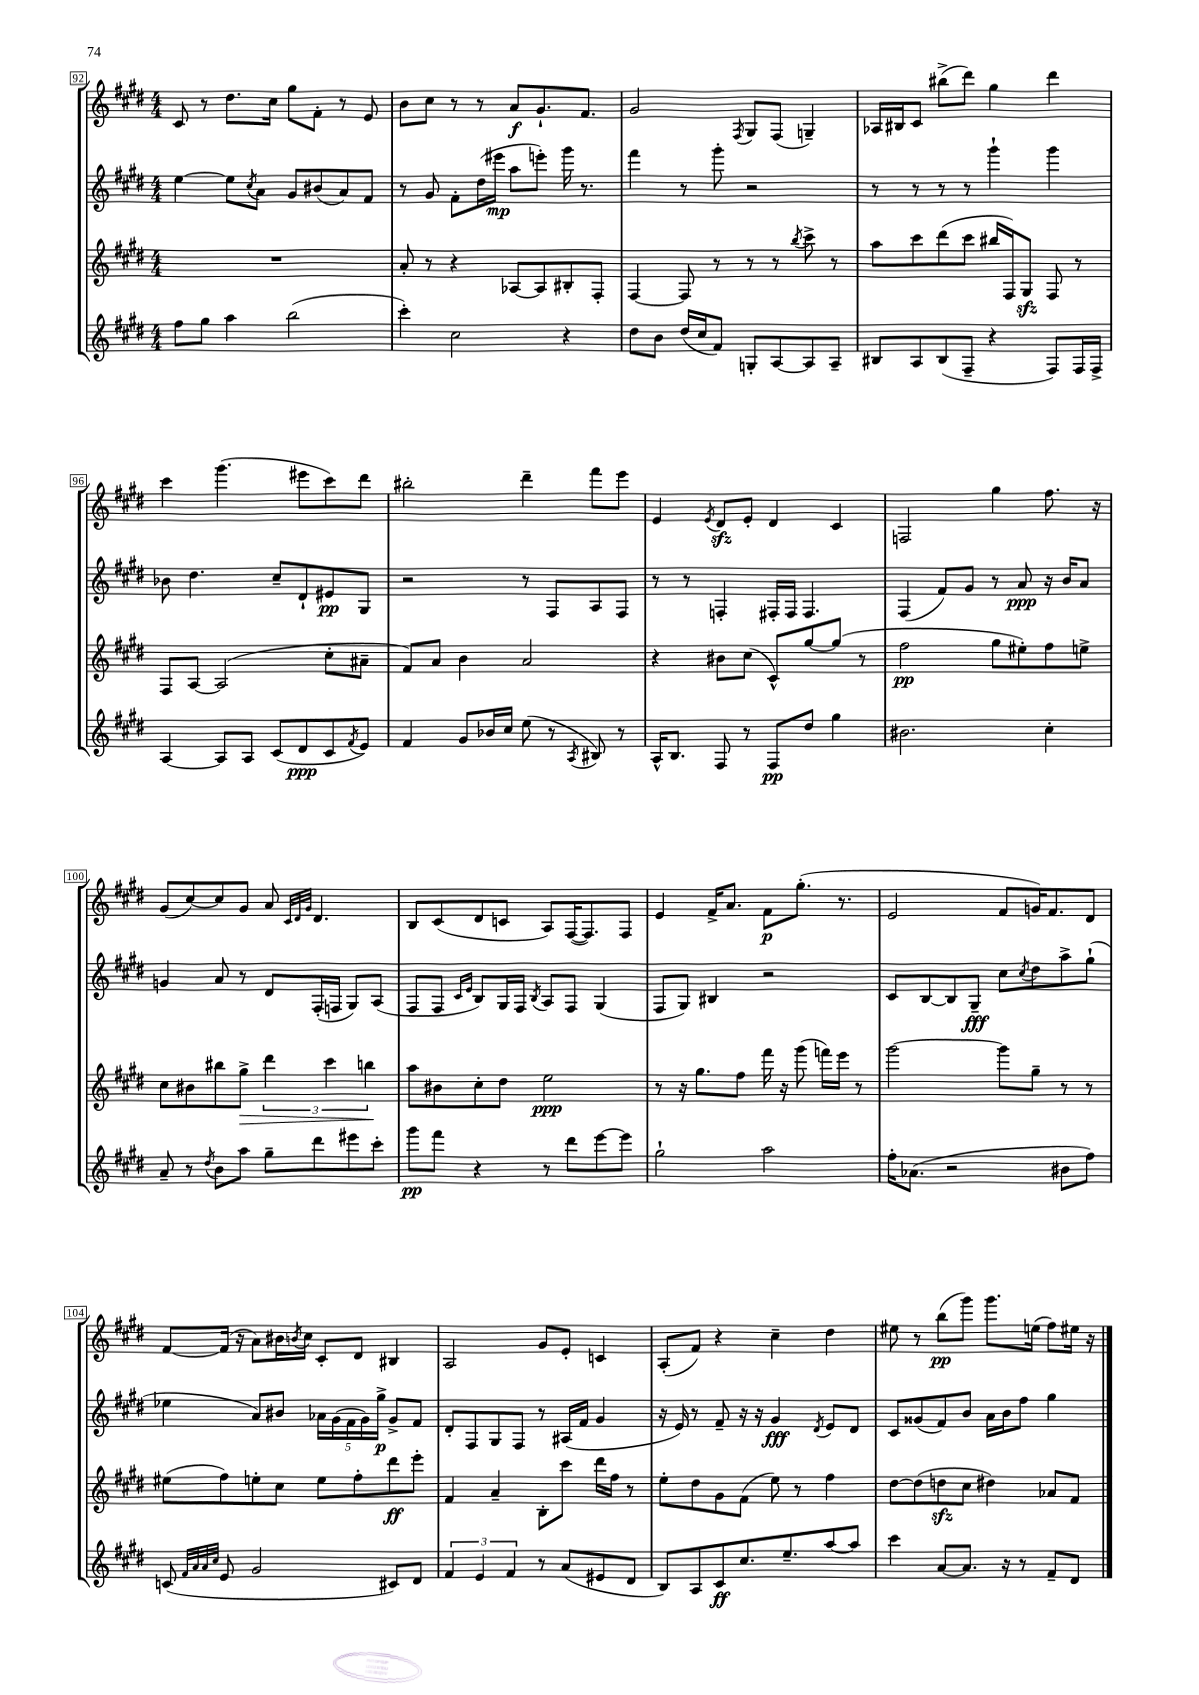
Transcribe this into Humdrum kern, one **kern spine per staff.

**kern	**dynam	**kern	**dynam	**kern	**dynam	**kern	**dynam
*part4	*part4	*part3	*part3	*part2	*part2	*part1	*part1
*staff4	*staff4	*staff3	*staff3	*staff2	*staff2	*staff1	*staff1
*clefG2	*	*clefG2	*	*clefG2	*	*clefG2	*
*k[f#c#g#d#]	*	*k[f#c#g#d#]	*	*k[f#c#g#d#]	*	*k[f#c#g#d#]	*
*M4/4	*	*M4/4	*	*M4/4	*	*M4/4	*
=92	=92	=92	=92	=92	=92	=92	=92
8ff#\L	.	1r	.	[4ee\	.	8c#/	.
8gg#\J	.	.	.	.	.	8r	.
4aa\	.	.	.	8ee\L]	.	8.dd#\L	.
.	.	.	.	8qcc#/	.	.	.
.	.	.	.	8a\J	.	.	.
.	.	.	.	.	.	16cc#\Jk	.
(2bb\	.	.	.	8g#/L	.	8gg#\L	.
.	.	.	.	(8b#X/	.	8f#'\J	.
.	.	.	.	8a/)	.	8r	.
.	.	.	.	8f#/J	.	8e/	.
=93	=93	=93	=93	=93	=93	=93	=93
4ccc#'\)	.	8a'/	.	8r	.	8b\L	.
.	.	8r	.	8g#/	.	8cc#\J	.
2cc#\	.	4r	.	8f#'\L	.	8r	.
.	.	.	.	(16dd#\L	.	8r	.
.	.	.	.	16eee#X\JJ	mp	.	.
.	.	[8A-X/L	.	8aa\L	.	8a/L	f
.	.	8A-/]	.	8eeen'\J)	.	8.g#`/	.
4r	.	8B#X'/	.	16ggg#\	.	.	.
.	.	.	.	8.r	.	8.f#/J	.
.	.	8F#'/J	.	.	.	.	.
=94	=94	=94	=94	=94	=94	=94	=94
8dd#\L	.	[4F#/	.	4fff#\	.	2g#/	.
8b\J	.	.	.	.	.	.	.
(16dd#/LL	.	8F#/]	.	8r	.	.	.
16cc#/J	.	.	.	.	.	.	.
8f#/J)	.	8r	.	8ggg#'\	.	.	.
.	.	.	.	.	.	8qF#/	.
8Gn'/L	.	8r	.	2r	.	8G#/L	.
[8A/	.	8r	.	.	.	(8F#/J	.
.	.	8qbb/	.	.	.	.	.
8A/]	.	8ccc#^\	.	.	.	4Gn~/)	.
8A~/J	.	8r	.	.	.	.	.
=95	=95	=95	=95	=95	=95	=95	=95
8B#X/L	.	8aa\L	.	8r	.	16A-X/LL	.
.	.	.	.	.	.	16B#X/J	.
8A/	.	8ccc#\	.	8r	.	8c#/J	.
(8B#/	.	(8ddd#\	.	8r	.	(8bb#X^\L	.
8F#~/J	.	8ccc#\J	.	8r	.	8ddd#\J)	.
4r	.	16bb#X/LL	.	4ggg#`\	.	4gg#\	.
.	.	16F#/J)	.	.	.	.	.
.	.	8G#zz/J	.	.	.	.	.
8F#/L)	.	8F#/	.	4ggg#\	.	4ddd#\	.
16F#/L	.	8r	.	.	.	.	.
16F#^/JJ	.	.	.	.	.	.	.
!!LO:LB:g=z
=96	=96	=96	=96	=96	=96	=96	=96
[4A/	.	8F#/L	.	8b-X\	.	4ccc#\	.
.	.	[8A/J	.	4.dd#\	.	.	.
8A/L]	.	(2A/]	.	.	.	(4.ggg#\	.
8A/J	.	.	.	.	.	.	.
(8c#/L	.	.	.	8cc#~/L	.	.	.
8d#/	ppp	.	.	8d#`/	.	8eee#X\L	.
8c#/	.	8cc#'\L	.	8e#X/	pp	8ccc#\)	.
8qf#/	.	.	.	.	.	.	.
8e/J)	.	8a#X~\J	.	8G#/J	.	8ddd#\J	.
=97	=97	=97	=97	=97	=97	=97	=97
4f#/	.	8f#/L)	.	2r	.	2bb#X'\	.
.	.	8a/J	.	.	.	.	.
8g#/L	.	4b\	.	.	.	.	.
16b-X/L	.	.	.	.	.	.	.
16cc#/JJ	.	.	.	.	.	.	.
(8ee\	.	2a/	.	8r	.	4ddd#~\	.
8r	.	.	.	8F#/L	.	.	.
8qA/	.	.	.	.	.	.	.
8B#X/)	.	.	.	8A/	.	8fff#\L	.
8r	.	.	.	8F#/J	.	8eee\J	.
=98	=98	=98	=98	=98	=98	=98	=98
16A^^/KL	.	4r	.	8r	.	4e/	.
8.B/J	.	.	.	.	.	.	.
.	.	.	.	8r	.	.	.
.	.	.	.	.	.	8qe/	.
8F#/	.	8b#X\L	.	4Fn'/	.	8d#zz/L	.
8r	.	(8cc#\J	.	.	.	8e'/J	.
8F#/L	pp	8c#^^/L)	.	16F#X'/LL	.	4d#/	.
.	.	.	.	16F#/JJ	.	.	.
8dd#/J	.	[8gg#/	.	4.F#/	.	.	.
4gg#\	.	(8gg#/J]	.	.	.	4c#/	.
.	.	8r	.	.	.	.	.
=99	=99	=99	=99	=99	=99	=99	=99
2.b#X\	.	2ff#\	pp	(4F#/	.	2Fn/	.
.	.	.	.	8f#/L)	.	.	.
.	.	.	.	8g#/J	.	.	.
.	.	8gg#\L	.	8r	.	4gg#\	.
.	.	8ee#X'\)	.	8a/	ppp	.	.
4cc#'\	.	8ff#\	.	16r	.	8.ff#\	.
.	.	.	.	16b/KL	.	.	.
.	.	8een^\J	.	8a/J	.	.	.
.	.	.	.	.	.	16r	.
!!LO:LB:g=z
=100	=100	=100	=100	=100	=100	=100	=100
8a~/	.	8cc#\L	.	4gn/	.	(8g#/L	.
8r	.	8b#X\	.	.	.	[8cc#/)	.
8qdd#/	.	.	.	.	.	.	.
8b\L	.	8bb#X\	.	8a/	.	8cc#/]	.
!	!	!	!LO:HP:b	!	!	!	!
8aa\J	.	8gg#^\J	>	8r	.	8g#/J	.
8gg#~\L	.	6ddd#\	.	8d#/L	.	8a/	.
.	.	.	.	.	.	32qqc#/LLL	.
.	.	.	.	.	.	32qqd#/	.
.	.	.	.	.	.	32qqg#/JJJ	.
8ddd#\	.	.	.	(16F#'/L	.	4.d#/	.
.	.	6ccc#\	.	.	.	.	.
.	.	.	.	16Fn/JJ	.	.	.
8eee#X\	.	.	.	8G#/L)	.	.	.
.	.	6bbn\	.	.	.	.	.
8ccc#'\J	.	.	.	(8A/J	.	.	.
.	.	.	]	.	.	.	.
=101	=101	=101	=101	=101	=101	=101	=101
8ggg#\L	pp	8aa\L	.	8F#/L	.	8B/L	.
8fff#\J	.	8b#X\	.	8F#/J	.	(8c#/	.
.	.	.	.	16qqc#/LL	.	.	.
.	.	.	.	16qqe/JJ	.	.	.
4r	.	8cc#'\	.	8B/L)	.	8d#/	.
.	.	8dd#\J	.	16G#/L	.	8cn/J	.
.	.	.	.	16F#/JJ	.	.	.
.	.	.	.	8qB/	.	.	.
8r	.	2ee\	ppp	8A/L	.	8A/L)	.
8ddd#\L	.	.	.	8F#/J	.	([16F#/K	.
.	.	.	.	.	.	8.F#/])	.
[8eee\	.	.	.	(4G#/	.	.	.
8eee\J]	.	.	.	.	.	8F#/J	.
=102	=102	=102	=102	=102	=102	=102	=102
2gg#`\	.	8r	.	8F#/L	.	4e/	.
.	.	16r	.	8G#/J)	.	.	.
.	.	8.gg#\L	.	.	.	.	.
.	.	.	.	4B#X/	.	16f#^/KL	.
.	.	.	.	.	.	8.a/J	.
.	.	8ff#\J	.	.	.	.	.
2aa\	.	16fff#\	.	2r	.	8f#\L	p
.	.	16r	.	.	.	.	.
.	.	(8ggg#\	.	.	.	(8.gg#'\J	.
.	.	16fffn\LL)	.	.	.	.	.
.	.	16eee\JJ	.	.	.	8.r	.
.	.	8r	.	.	.	.	.
=103	=103	=103	=103	=103	=103	=103	=103
16ff#'\KL	.	[2ggg#\	.	8c#/L	.	2e/	.
(8.a-X\J	.	.	.	.	.	.	.
.	.	.	.	[8B/	.	.	.
2r	.	.	.	8B/]	.	.	.
.	.	.	.	8G#~/J	fff	.	.
.	.	8ggg#\L]	.	8cc#\L	.	8f#/L	.
.	.	.	.	8qcc#/	.	.	.
.	.	8gg#~\J	.	8dd#\	.	16gn/K)	.
.	.	.	.	.	.	8.f#/	.
8b#X\L	.	8r	.	8aa^\	.	.	.
8ff#\J)	.	8r	.	(8gg#`\J	.	8d#/J	.
!!LO:LB:g=z
=104	=104	=104	=104	=104	=104	=104	=104
(8cn/	.	(8ee#X\L	.	4ee-X\	.	[8f#/L	.
32qqf#/LLL	.	.	.	.	.	.	.
32qqa/	.	.	.	.	.	.	.
32qqa/	.	.	.	.	.	.	.
32qqcc#/JJJ	.	.	.	.	.	.	.
8e/	.	8ff#\)	.	.	.	(16f#/Jk]	.
.	.	.	.	.	.	16r	.
2g#/	.	8een'\	.	8a/L)	.	8a\L)	.
.	.	8cc#\J	.	8b#X/J	.	16b#X\L	.
.	.	.	.	.	.	8qbn/	.
.	.	.	.	.	.	16cc#\JJ	.
.	.	8ee\L	.	20a-X\LL	.	8c#'/L	.
.	.	.	.	(20g#\	.	.	.
.	.	.	.	20f#\	.	.	.
.	.	8ff#'\	.	.	.	8d#/J	.
.	.	.	.	20g#\)	.	.	.
.	.	.	.	20gg#^\JJ	p	.	.
8c#X/L)	.	8ddd#\	ff	8g#^/L	.	4B#X/	.
8d#/J	.	8eee'\J	.	8f#/J	.	.	.
=105	=105	=105	=105	=105	=105	=105	=105
6f#/	.	4f#/	.	8d#'/L	.	2A/	.
.	.	.	.	8F#/	.	.	.
6e/	.	.	.	.	.	.	.
.	.	4a~/	.	8G#/	.	.	.
6f#/	.	.	.	.	.	.	.
.	.	.	.	8F#/J	.	.	.
8r	.	8B'\L	.	8r	.	8g#/L	.
(8a/L	.	8ccc#\J	.	(16A#X/LL	.	8e'/J	.
.	.	.	.	16f#/JJ	.	.	.
8e#X/	.	16ddd#\LL	.	4g#/	.	4cn/	.
.	.	16ff#\JJ	.	.	.	.	.
8d#/J	.	8r	.	.	.	.	.
=106	=106	=106	=106	=106	=106	=106	=106
8B/L)	.	8ee'\L	.	16r	.	(8A'/L	.
.	.	.	.	16e/)	.	.	.
8A/	.	8dd#\	.	8r	.	8f#/J)	.
8c#/	ff	8g#\	.	8f#~/	.	4r	.
8.cc#/	.	(8f#\J	.	16r	.	.	.
.	.	.	.	16r	.	.	.
.	.	8ee\)	.	4g#/	fff	4cc#~\	.
8.ee~/	.	.	.	.	.	.	.
.	.	8r	.	.	.	.	.
.	.	.	.	8qd#/	.	.	.
[8aa/	.	4ff#\	.	8e/L	.	4dd#\	.
8aa/J]	.	.	.	8d#/J	.	.	.
=107	=107	=107	=107	=107	=107	=107	=107
4ccc#\	.	[8dd#\L	.	8c#/L	.	8ee#X\	.
.	.	(8dd#\]	.	(8g##X/	.	8r	.
[8a/L	.	8ddnzz\	.	8f#/)	.	(8bb\L	pp
8.a/J]	.	8cc#\J	.	8b/J	.	8ggg#\J)	.
.	.	4dd#X\)	.	16a\LL	.	8.ggg#\L	.
16r	.	.	.	16b\J	.	.	.
8r	.	.	.	8ff#\J	.	.	.
.	.	.	.	.	.	(16een\Jk	.
8f#~/L	.	8a-X/L	.	4gg#\	.	8ff#\L)	.
8d#/J	.	8f#/J	.	.	.	16ee#X\Jk	.
.	.	.	.	.	.	16r	.
==	==	==	==	==	==	==	==
*-	*-	*-	*-	*-	*-	*-	*-
